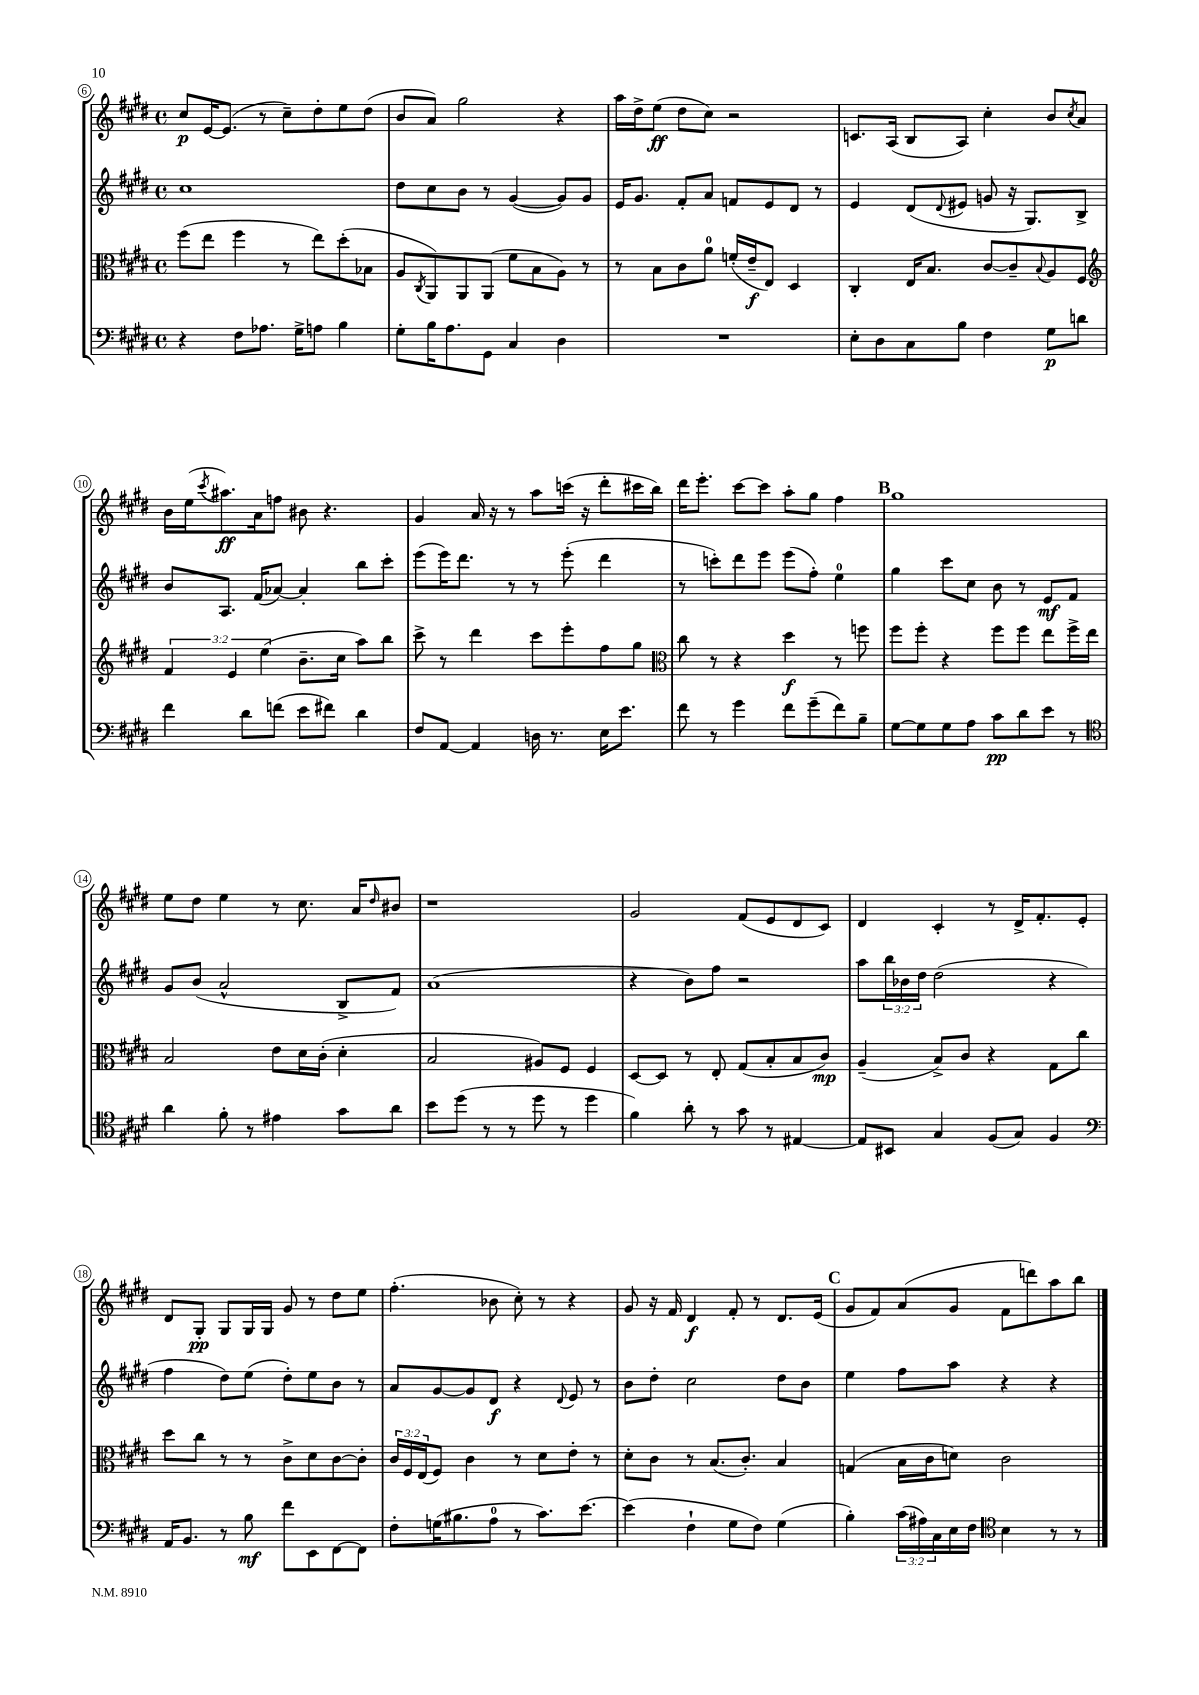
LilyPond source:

<<
\new StaffGroup <<
\new Staff = "s0" {
    \clef treble \key e \major \defaultTimeSignature \time 4/4
    cis''8\p e'16~ e'8.( r8 cis''8--) dis''8-. e''8 dis''8( |
    b'8 a'8) gis''2 r4 |
    a''16 dis''16-> e''8\ff( dis''8 cis''8) r2 |
    c'8. a16( b8 a8) cis''4-. b'8 \acciaccatura { cis''8 } a'8 |
    b'16 e''16( \acciaccatura { cis'''8 } ais''8.\ff) a'16 f''8 bis'8 r4. |
    gis'4 a'16 r16 r8 a''8 c'''16( r16 dis'''8-. cis'''16 b''16) |
    dis'''16 e'''8.-. cis'''8~ cis'''8 a''8-. gis''8 fis''4 |
    \mark \markup { \bold "B" } gis''1 |
    e''8 dis''8 e''4 r8 cis''8. a'16 \grace { dis''16 } bis'8 |
    r1 |
    gis'2 fis'8( e'8 dis'8 cis'8) |
    dis'4 cis'4-. r8 dis'16-> fis'8.-. e'8-. |
    dis'8 gis8-.\pp gis8 gis16 gis16 gis'8 r8 dis''8 e''8 |
    fis''4.-.( bes'8 cis''8-.) r8 r4 |
    gis'8 r16 fis'16 dis'4\f fis'8-. r8 dis'8. e'16( |
    \mark \markup { \bold "C" } gis'8 fis'8) a'8( gis'8 fis'8 d'''8) a''8 b''8 \bar "|." |
}
\new Staff = "s1" {
    \clef treble \key e \major \defaultTimeSignature \time 4/4 \override Staff.TupletNumber.text = #tuplet-number::calc-fraction-text
    cis''1 |
    dis''8 cis''8 b'8 r8 gis'4~( gis'8) gis'8 |
    e'16 gis'8. fis'8-. a'8 f'8 e'8 dis'8 r8 |
    e'4 dis'8( \appoggiatura { dis'8 } eis'8 g'8 r16 gis8.) b8-> |
    b'8 a8. fis'16( aes'8~) aes'4-. b''8 cis'''8-. |
    e'''8( e'''16) dis'''8. r8 r8 e'''8-.( dis'''4 |
    r8 c'''8-.) dis'''8 e'''8 e'''8( fis''8-.) e''4-0 |
    \mark \markup { \bold "B" } gis''4 cis'''8 cis''8 b'8 r8 e'8\mf fis'8 |
    gis'8 b'8( a'2-^ b8-> fis'8) |
    a'1( |
    r4 b'8) fis''8 r2 |
    a''8 \tuplet 3/2 { b''16 bes'16 dis''16 } dis''2( r4 |
    fis''4 dis''8) e''8( dis''8-.) e''8 b'8 r8 |
    a'8 gis'8~ gis'8 dis'8\f r4 \appoggiatura { dis'8 } e'8 r8 |
    b'8 dis''8-. cis''2 dis''8 b'8 |
    \mark \markup { \bold "C" } e''4 fis''8 a''8 r4 r4 \bar "|." |
}
\new Staff = "s2" {
    \clef alto \key e \major \defaultTimeSignature \time 4/4 \override Staff.TupletNumber.text = #tuplet-number::calc-fraction-text
    fis''8( e''8 fis''4 r8 e''8) dis''8-.( bes8 |
    a8 \acciaccatura { cis8 } a,8) a,8 a,8( fis'8 b8 a8) r8 |
    r8 b8 cis'8 a'8-0 f'16-.( e'16--\f e8) dis4 |
    cis4-. e16 b8. cis'8~ cis'8-- \appoggiatura { b8 } a8 fis8 |
    \clef treble \tuplet 3/2 { fis'4 e'4 e''4( } b'8.-- cis''16 a''8) b''8 |
    cis'''8-> r8 dis'''4 cis'''8 e'''8-. fis''8 gis''8 |
    \clef alto cis''8 r8 r4 dis''4\f r8 f''8 |
    \mark \markup { \bold "B" } fis''8 fis''8-. r4 fis''8 fis''8 e''8 fis''16-> e''16 |
    b2 e'8 dis'16 cis'16-.( dis'4-. |
    b2 ais8) fis8 fis4 |
    dis8~ dis8 r8 e8-. gis8( b8-. b8 cis'8\mp) |
    a4--( b8->) cis'8 r4 gis8 cis''8 |
    dis''8 cis''8 r8 r8 cis'8-> dis'8 cis'8~ cis'8-. |
    \tuplet 3/2 { cis'16 fis16 e16( } fis8) cis'4 r8 dis'8 e'8-. r8 |
    dis'8-. cis'8 r8 b8.( cis'8.-.) b4 |
    \mark \markup { \bold "C" } g4( b16 cis'16 d'8) cis'2 \bar "|." |
}
\new Staff = "s3" {
    \clef bass \key e \major \defaultTimeSignature \time 4/4 \override Staff.TupletNumber.text = #tuplet-number::calc-fraction-text
    r4 fis8 aes8. gis16-> a8 b4 |
    gis8-. b16 a8. gis,8 cis4 dis4 |
    R1 |
    e8-. dis8 cis8 b8 fis4 gis8\p d'8 |
    fis'4 dis'8 f'8( e'8 fis'8) dis'4 |
    fis8 a,8~ a,4 d16 r8. e16 e'8. |
    fis'8 r8 gis'4 fis'8 gis'8--( fis'8) b8-- |
    \mark \markup { \bold "B" } gis8~ gis8 gis8 a8 cis'8\pp dis'8 e'8 r8 |
    \clef tenor a'4 fis'8-. r8 eis'4 gis'8 a'8 |
    b'8 dis''8( r8 r8 dis''8 r8 dis''4 |
    fis'4) a'8-. r8 gis'8 r8 eis4~ |
    eis8 bis,8 gis4 fis8( gis8) fis4 |
    \clef bass a,16 b,8. r8 b8\mf fis'8 e,8 fis,8~ fis,8 |
    fis8-. g16( bis8. a8-0 r8 cis'8.) e'8.~ |
    e'4( fis4-! gis8 fis8) gis4( |
    \mark \markup { \bold "C" } b4-.) \tuplet 3/2 { cis'16( ais16) cis16 } e16 fis16 \clef tenor b4 r8 r8 \bar "|." |
}
>>
>>
\layout { \context { \Score currentBarNumber = #6 \override BarNumber.stencil = #(make-stencil-circler 0.1 0.3 ly:text-interface::print) } }
